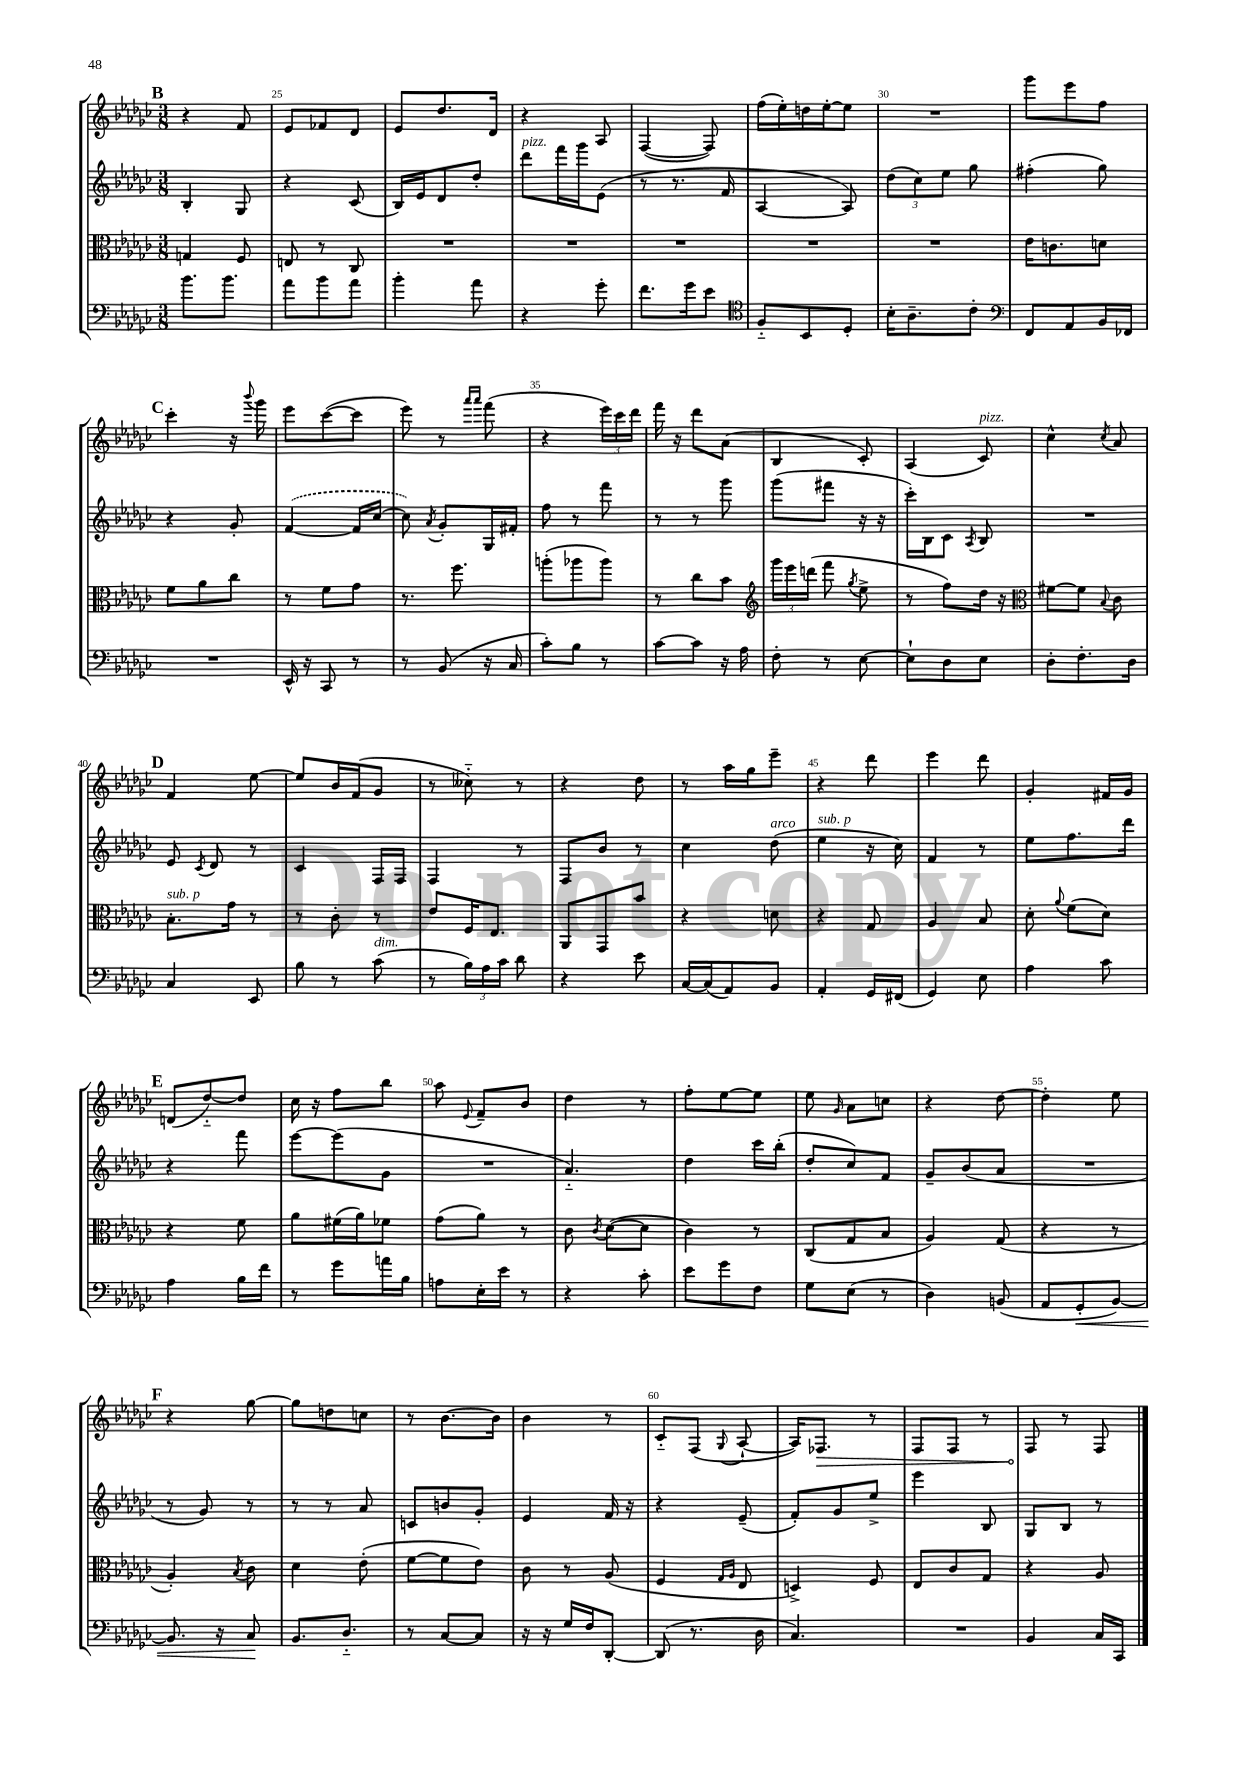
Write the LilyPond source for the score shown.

<<
\new StaffGroup <<
\new Staff = "s0" {
    \clef treble \key ges \major \numericTimeSignature \time 3/8
    \autoBeamOff \mark \markup { \bold "B" } r4 f'8 |
    ees'8[ fes'8 des'8] |
    ees'8[ des''8. des'16] |
    r4 aes8 |
    f4~( f8) |
    f''16[( ees''16-.) d''16 ees''16~-. ees''8] |
    R4. |
    ges'''8[ ees'''8 f''8] |
    \mark \markup { \bold "C" } ces'''4-. r16 \appoggiatura { bes'''8 } ges'''16 |
    ees'''8[ ces'''8~( ces'''8] |
    ees'''8) r8 \grace { aes'''16[ aes'''16] } f'''8( |
    r4 \tuplet 3/2 { ees'''16[) ces'''16 des'''16] } |
    f'''16 r16 des'''8[ aes'8]( |
    bes4 ces'8-.) |
    aes4( ces'8^\markup { \italic "pizz." }) |
    ces''4-^ \acciaccatura { ces''8 } aes'8 |
    \mark \markup { \bold "D" } f'4 ees''8~ |
    ees''8[ bes'16 f'16( ges'8] |
    r8 ceses''8-_) r8 |
    r4 des''8 |
    r8 aes''16[ ges''16 ees'''8]-- |
    r4 des'''8 |
    ees'''4 des'''8 |
    ges'4-. fis'16[ ges'16] |
    \mark \markup { \bold "E" } d'8[( des''8~-_) des''8] |
    ces''16 r16 f''8[ bes''8] |
    aes''8 \appoggiatura { ees'8 } f'8[-- bes'8] |
    des''4 r8 |
    f''8[-. ees''8~ ees''8] |
    ees''8 \grace { ges'16 } aes'8[ c''8] |
    r4 des''8~ |
    des''4-. ees''8 |
    \mark \markup { \bold "F" } r4 ges''8~ |
    ges''8[ d''8 c''8] |
    r8 bes'8.[~ bes'16] |
    bes'4 r8 |
    ces'8[-_ f8]( \appoggiatura { ges8 } aes8~-! |
    aes16[) \once \override Hairpin.circled-tip = ##t fes8.]\> r8 |
    f8[ f8] r8 |
    f8\! r8 f8 \bar "|." |
}
\new Staff = "s1" {
    \clef treble \key ges \major \numericTimeSignature \time 3/8
    \autoBeamOff \mark \markup { \bold "B" } bes4-. ges8 |
    r4 ces'8( |
    bes16[) ees'16 des'8 des''8]-. |
    des'''8[^\markup { \italic "pizz." } f'''16 ges'''16 ees'8]( |
    r8 r8. f'16 |
    aes4~ aes8) |
    \tuplet 3/2 { des''8[( ces''8) ees''8] } ges''8 |
    fis''4-.( ges''8) |
    \mark \markup { \bold "C" } r4 ges'8-. |
    \once \slurDashed f'4~( f'16[ ces''16]~ |
    ces''8) \acciaccatura { aes'8 } ges'8[-. ges16 fis'16]-. |
    f''8 r8 f'''8 |
    r8 r8 ges'''8 |
    ges'''8[( fis'''8] r16 r16 |
    ces'''16[-.) bes16 ces'8] \acciaccatura { aes8 } bes8 |
    R4. |
    \mark \markup { \bold "D" } ees'8 \acciaccatura { ces'8 } des'8 r8 |
    ces'4 f16[ f16] |
    f4 r8 |
    f8[ bes'8] r8 |
    ces''4 des''8^\markup { \italic "arco" }( |
    ees''4^\markup { \italic "sub. p" } r16 ces''16) |
    f'4 r8 |
    ees''8[ f''8. des'''16] |
    \mark \markup { \bold "E" } r4 f'''8 |
    ees'''8[~ ees'''8( ges'8] |
    R4. |
    aes'4.-_) |
    des''4 ces'''16[ bes''16]-.( |
    des''8[-. ces''8) f'8] |
    ges'8[-- bes'8( aes'8] |
    R4. |
    \mark \markup { \bold "F" } r8 ges'8) r8 |
    r8 r8 aes'8 |
    c'8[ b'8 ges'8]-. |
    ees'4 f'16 r16 |
    r4 ees'8--( |
    f'8[-.) ges'8 ees''8]-> |
    ees'''4 bes8 |
    ges8[ bes8] r8 \bar "|." |
}
\new Staff = "s2" {
    \clef alto \key ges \major \numericTimeSignature \time 3/8
    \autoBeamOff \mark \markup { \bold "B" } g4 f8 |
    e8 r8 ces8 |
    R4. |
    R4. |
    R4. |
    R4. |
    R4. |
    ees'16[ c'8. d'8] |
    \mark \markup { \bold "C" } f'8[ aes'8 ces''8] |
    r8 f'8[ ges'8] |
    r8. f''8. |
    a''8[-.( aes''8 aes''8]) |
    r8 ces''8[ bes'8] |
    \clef treble \tuplet 3/2 { ges'''16[ ees'''16 d'''16]( } f'''8 \acciaccatura { ges''8 } ees''8-> |
    r8 f''8[) des''16] r16 |
    \clef alto fis'8[~ fis'8] \appoggiatura { bes8 } ces'8 |
    \mark \markup { \bold "D" } bes8.[-.^\markup { \italic "sub. p" } ges'16] r8 |
    r8 ces'8-. r8 |
    ees'8[ f16 ees8.] |
    aes,8[ ges,8 bes'8] |
    r4 d'8 |
    r4 ges8 |
    aes4 bes8 |
    des'8-. \appoggiatura { aes'8 } f'8[( des'8]) |
    \mark \markup { \bold "E" } r4 f'8 |
    aes'8[ fis'16( aes'16) fes'8] |
    ges'8[( aes'8]) r8 |
    ces'8 \acciaccatura { ces'8 } des'8[~( des'8] |
    ces'4) r8 |
    ces8[( ges8 bes8] |
    aes4) ges8( |
    r4 r8 |
    \mark \markup { \bold "F" } aes4-.) \acciaccatura { bes8 } ces'8 |
    des'4 ees'8-.( |
    f'8[~ f'8 ees'8]) |
    ces'8 r8 aes8( |
    f4 \grace { ges16[ aes16] } ees8 |
    d4->) f8 |
    ees8[ ces'8 ges8] |
    r4 aes8 \bar "|." |
}
\new Staff = "s3" {
    \clef bass \key ges \major \numericTimeSignature \time 3/8
    \autoBeamOff \mark \markup { \bold "B" } bes'8.[ bes'8.] |
    aes'8[ bes'8 aes'8] |
    bes'4-. aes'8 |
    r4 ges'8-. |
    f'8.[ ges'16 ees'8] |
    \clef tenor f8[-_ bes,8 des8]-. |
    bes16[-. aes8.-- ces'8]-. |
    \clef bass f,8[ aes,8 bes,16 fes,16] |
    \mark \markup { \bold "C" } R4. |
    ees,16-^ r16 ces,8 r8 |
    r8 bes,8( r16 ces16 |
    ces'8[-.) bes8] r8 |
    ces'8[~ ces'8] r16 aes16 |
    f8-. r8 ees8~ |
    ees8[-! des8 ees8] |
    des8[-. f8.-. des16] |
    \mark \markup { \bold "D" } ces4 ees,8 |
    bes8 r8 ces'8^\markup { \italic "dim." }( |
    r8 \tuplet 3/2 { bes16[) aes16 ces'16] } des'8 |
    r4 ees'8 |
    ces16[~ ces16( aes,8) bes,8] |
    aes,4-. ges,16[ fis,16]( |
    ges,4) ees8 |
    aes4 ces'8 |
    \mark \markup { \bold "E" } aes4 bes16[ f'16] |
    r8 ges'8[ a'16 bes16] |
    a8[ ees16-. ees'16] r8 |
    r4 ces'8-. |
    ees'8[ ges'8 f8] |
    ges8[ ees8]( r8 |
    des4) b,8( |
    aes,8[ ges,8-.\< bes,8]~) |
    \mark \markup { \bold "F" } bes,8. r16 ces8\! |
    bes,8.[ des8.]-_ |
    r8 ces8[~ ces8] |
    r16 r16 ges16[ f16 des,8]~-. |
    des,8( r8. des16 |
    ces4.) |
    R4. |
    bes,4 ces16[ ces,16] \bar "|." |
}
>>
>>
\layout { \context { \Score currentBarNumber = #24 \override BarNumber.break-visibility = ##(#f #t #t) barNumberVisibility = #(every-nth-bar-number-visible 5) } }
